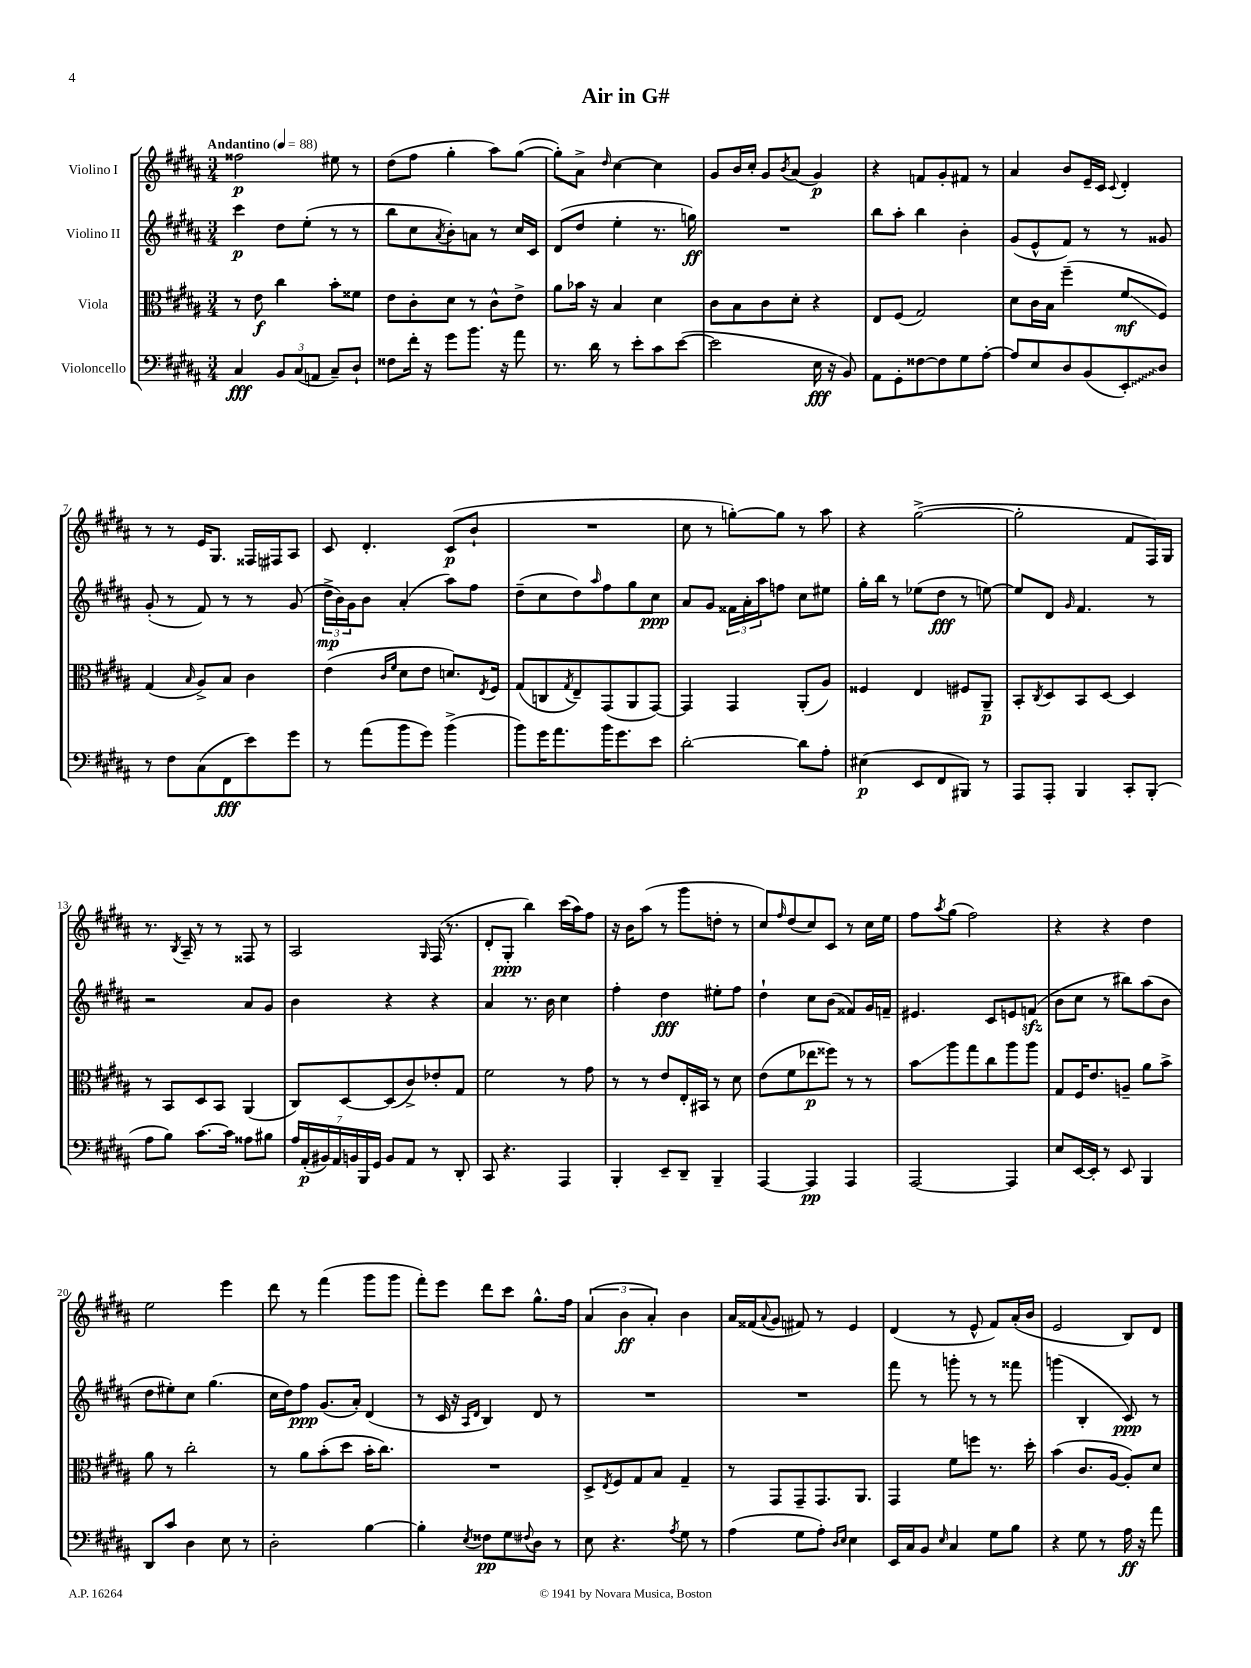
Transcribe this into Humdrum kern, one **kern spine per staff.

**kern	**kern	**kern	**kern
*staff4	*staff3	*staff2	*staff1
*clefF4	*clefC3	*clefG2	*clefG2
*k[f#c#g#d#a#]	*k[f#c#g#d#a#]	*k[f#c#g#d#a#]	*k[f#c#g#d#a#]
*M3/4	*M3/4	*M3/4	*M3/4
*MM88	*MM88	*MM88	*MM88
4C#	8r	4ccc#	2ff##
.	8e	.	.
12BB	4cc#	8dd#	.
(12C#	.	.	.
.	.	(8ee'	.
12AA	.	.	.
8C#~)	8b'	8r	8ee#
8D#`	8f##	8r	8r
=	=	=	=
8F##	8e	8bb	(8dd#
16f#'	8c#'	8cc#	8ff#
16r	.	.	.
.	.	8qa#	.
8g#	8d#	8b')	4gg#'
8.b	8r	8a	.
.	8c#^^	8r	8aa#)
16r	.	.	.
8a#	8e^	16cc#	([8gg#
.	.	16c#	.
=	=	=	=
8.r	8a#	(8d#	8gg#'])
.	16b-	8dd#	8a#^
16d#	16r	.	.
.	.	.	16qqdd#
8r	4B	4ee'	[4cc#
8e'	.	.	.
8c#	4d#	8.r	4cc#]
([8e	.	.	.
.	.	16gg)	.
=	=	=	=
2e]	8c#	2.r	8g#
.	8B	.	16b
.	.	.	16cc#'
.	8c#	.	8g#
.	.	.	8qb
.	8d#'	.	(8a#
16E	4r	.	4g#)
16r	.	.	.
8BB)	.	.	.
=	=	=	=
8AA#	8E	8bb	4r
8GG#'	(8F#	8aa#'	.
[8F##	2G#)	4bb	8f
8F##]	.	.	8g#'
8G#	.	4b'	8f#
[8A#'	.	.	8r
=	=	=	=
8A#]	8d#	(8g#	4a#
8E	16c#	8e^^	.
.	16B	.	.
8D#	(4ff#~	8f#)	8b
(8BB	.	8r	16e~
.	.	.	16c#
.	.	.	8qqc#
8EE')	8f#	8r	4d#'
8D#	8F#)	8g##	.
=	=	=	=
8r	(4G#	(8g#'	8r
8F#	.	8r	8r
.	16qqB	.	.
(8C#	8A#^)	8f#)	16e
.	.	.	8.G#
8FF#	8B	8r	.
8e)	4c#	8r	16F##
.	.	.	16F#
8g#	.	(8g#	8A#
=	=	=	=
8r	(4e	24dd#^	8c#
.	.	24b)	.
.	.	24g#	.
(8a#	.	8b	4.d#'
.	16qqc#	.	.
.	16qqf#	.	.
8b	8d#	(4a#'	.
8g#)	8e	.	.
(4b^	8.d)	8aa#)	(8c#
.	.	8ff#	8b`
.	8qE	.	.
.	16F#	.	.
=	=	=	=
8b)	(8G#	(8dd#~	2.r
16g#	8C	8cc#	.
8.a#	.	.	.
.	8qG#	.	.
.	8E~)	8dd#)	.
.	.	16qqaa#	.
16b	(8GG#	8ff#	.
8.g#	.	.	.
.	8AA#	8gg#	.
8e	[8GG#)	8cc#	.
=	=	=	=
[2d#'	4GG#]	8a#	8cc#
.	.	8g#	8r
.	4GG#	24f##	[8gg')
.	.	24a#'	.
.	.	24aa#	.
.	.	8ff	8gg]
8d#]	(8AA#'	8cc#	8r
8A#'	8A#)	8ee#	8aa#
=	=	=	=
(4E#	4F##	16gg#'	4r
.	.	16bb	.
.	.	8r	.
8EE	4E	(8ee-	([2gg#^
8FF#	.	8dd#	.
8BBB#)	8F#	8r	.
8r	8AA#~	[8ee)	.
=	=	=	=
8AAA#	8BB'	8ee]	2gg#']
.	8qC#	.	.
8AAA#'	8D#	8d#	.
.	.	16qqg#	.
4BBB	8BB	4.f#	.
.	[8D#	.	.
8CC#'	4D#]	.	8f#
(8BBB'	.	8r	16F#)
.	.	.	16G#
=	=	=	=
8A#	8r	2r	8.r
8B)	8BB	.	.
.	.	.	8qB
.	.	.	16A#~
[8.c#	8D#	.	8r
.	8BB	.	8r
16c#]	.	.	.
8A##	(4AA#	8a#	8F##
8B#	.	8g#	8r
=	=	=	=
28A#	8C#)	4b	2A#
(28AA#'	.	.	.
28BB#)	.	.	.
28AA#	.	.	.
.	[8D#	.	.
28BB	.	.	.
28BBB	.	.	.
28GG#	.	.	.
8BB	(8D#]	4r	.
8AA#	8c#^)	.	.
.	.	.	16qqG#
8r	8e-'	4r	(16F#
.	.	.	8.r
8DD#'	8G#	.	.
=	=	=	=
8CC#	2f#	4a#	8d#'
4.r	.	.	8G#'
.	.	8.r	4bb)
.	.	16b	.
4AAA#	8r	4cc#	(16ccc#
.	.	.	16aa#)
.	8g#	.	8ff#
=	=	=	=
4BBB'	8r	4ff#'	16r
.	.	.	16b
.	8r	.	(8aa#
8EE~	8e	4dd#	8r
8DD#~	16E'	.	8ggg#
.	16BB#	.	.
4BBB~	8r	8ee#'	8dd'
.	8d#	8ff#	8r
=	=	=	=
[4AAA#	(8e	4dd#`	8cc#)
.	.	.	16qqff#
.	8f#	.	(8dd#
4AAA#]	8ee-	8cc#	8cc#)
.	8ff##)	(8b	8c#
4AAA#	8r	8f##)	8r
.	8r	16g#	16cc#
.	.	16f~	16ee
=	=	=	=
[2AAA#	8b	4.e#	8ff#
.	.	.	8qaa#
.	8aa#	.	(8gg#
.	8gg#	.	2ff#)
.	8cc#	8c#	.
4AAA#]	8aa#	8e	.
.	8aa#	(8f	.
=	=	=	=
8E	8G#	8b	4r
[16EE	16F#	8cc#	.
16EE']	8.e	.	.
8r	.	8r	4r
8EE	8A~	8bb#)	.
4BBB	8a#	(8aa#	4dd#
.	8b^	8b	.
=	=	=	=
8DD#	8a#	8dd#	2ee
8c#	8r	8ee#')	.
4D#	2cc#'	8cc#	.
.	.	(4.gg#	.
8E	.	.	4eee
8r	.	.	.
=	=	=	=
2D#'	8r	16cc#	8ddd#
.	.	16dd#)	.
.	8a#	8ff#	8r
.	(8b'	(8.g#	(4fff#
.	8dd#	.	.
.	.	16a#')	.
[4B	16b'	(4d#	8ggg#
.	8.cc#)	.	.
.	.	.	8ggg#
=	=	=	=
4B']	2.r	8r	8fff#')
.	.	16c#	8eee
.	.	16r	.
.	.	16qqA#	.
8qE	.	16qqd#	.
8F##	.	4B)	8ddd#
8G#	.	.	8ccc#
8qqF#	.	.	.
8D#	.	8d#	8.gg#^^
8r	.	8r	.
.	.	.	16ff#
=	=	=	=
8E	8D#^	2.r	(6a#
.	8qE	.	.
4.r	8F#	.	.
.	.	.	6b
.	8G#	.	.
.	.	.	6a#')
.	8B	.	.
8qA#	.	.	.
8G#	4G#~	.	4b
8r	.	.	.
=	=	=	=
(4A#	8r	2.r	16a#
.	.	.	(16f##
.	.	.	8qqa#
.	8GG#	.	8g#
8G#	8GG#~	.	8f#)
8A#')	8.GG#	.	8r
16qqD#	.	.	.
16qqE	.	.	.
4E	.	.	4e
.	8.AA#	.	.
=	=	=	=
16EE	4GG#	8fff#	(4d#
16C#	.	.	.
8BB	.	8r	.
16qqE	.	.	.
4C#	8f#	8ggg'	8r
.	8ff	8r	8e^^
8G#	8.r	8r	8f#)
8B	.	8fff##	(16a#'
.	16dd#'	.	16b
=	=	=	=
4r	(4b	(4ggg	2e
8G#	8.c#	4B'	.
8r	.	.	.
.	[16A#	.	.
16A#	8A#'])	8c#)	8B)
16r	.	.	.
8a#	8d#	8r	8d#
==	==	==	==
*-	*-	*-	*-
